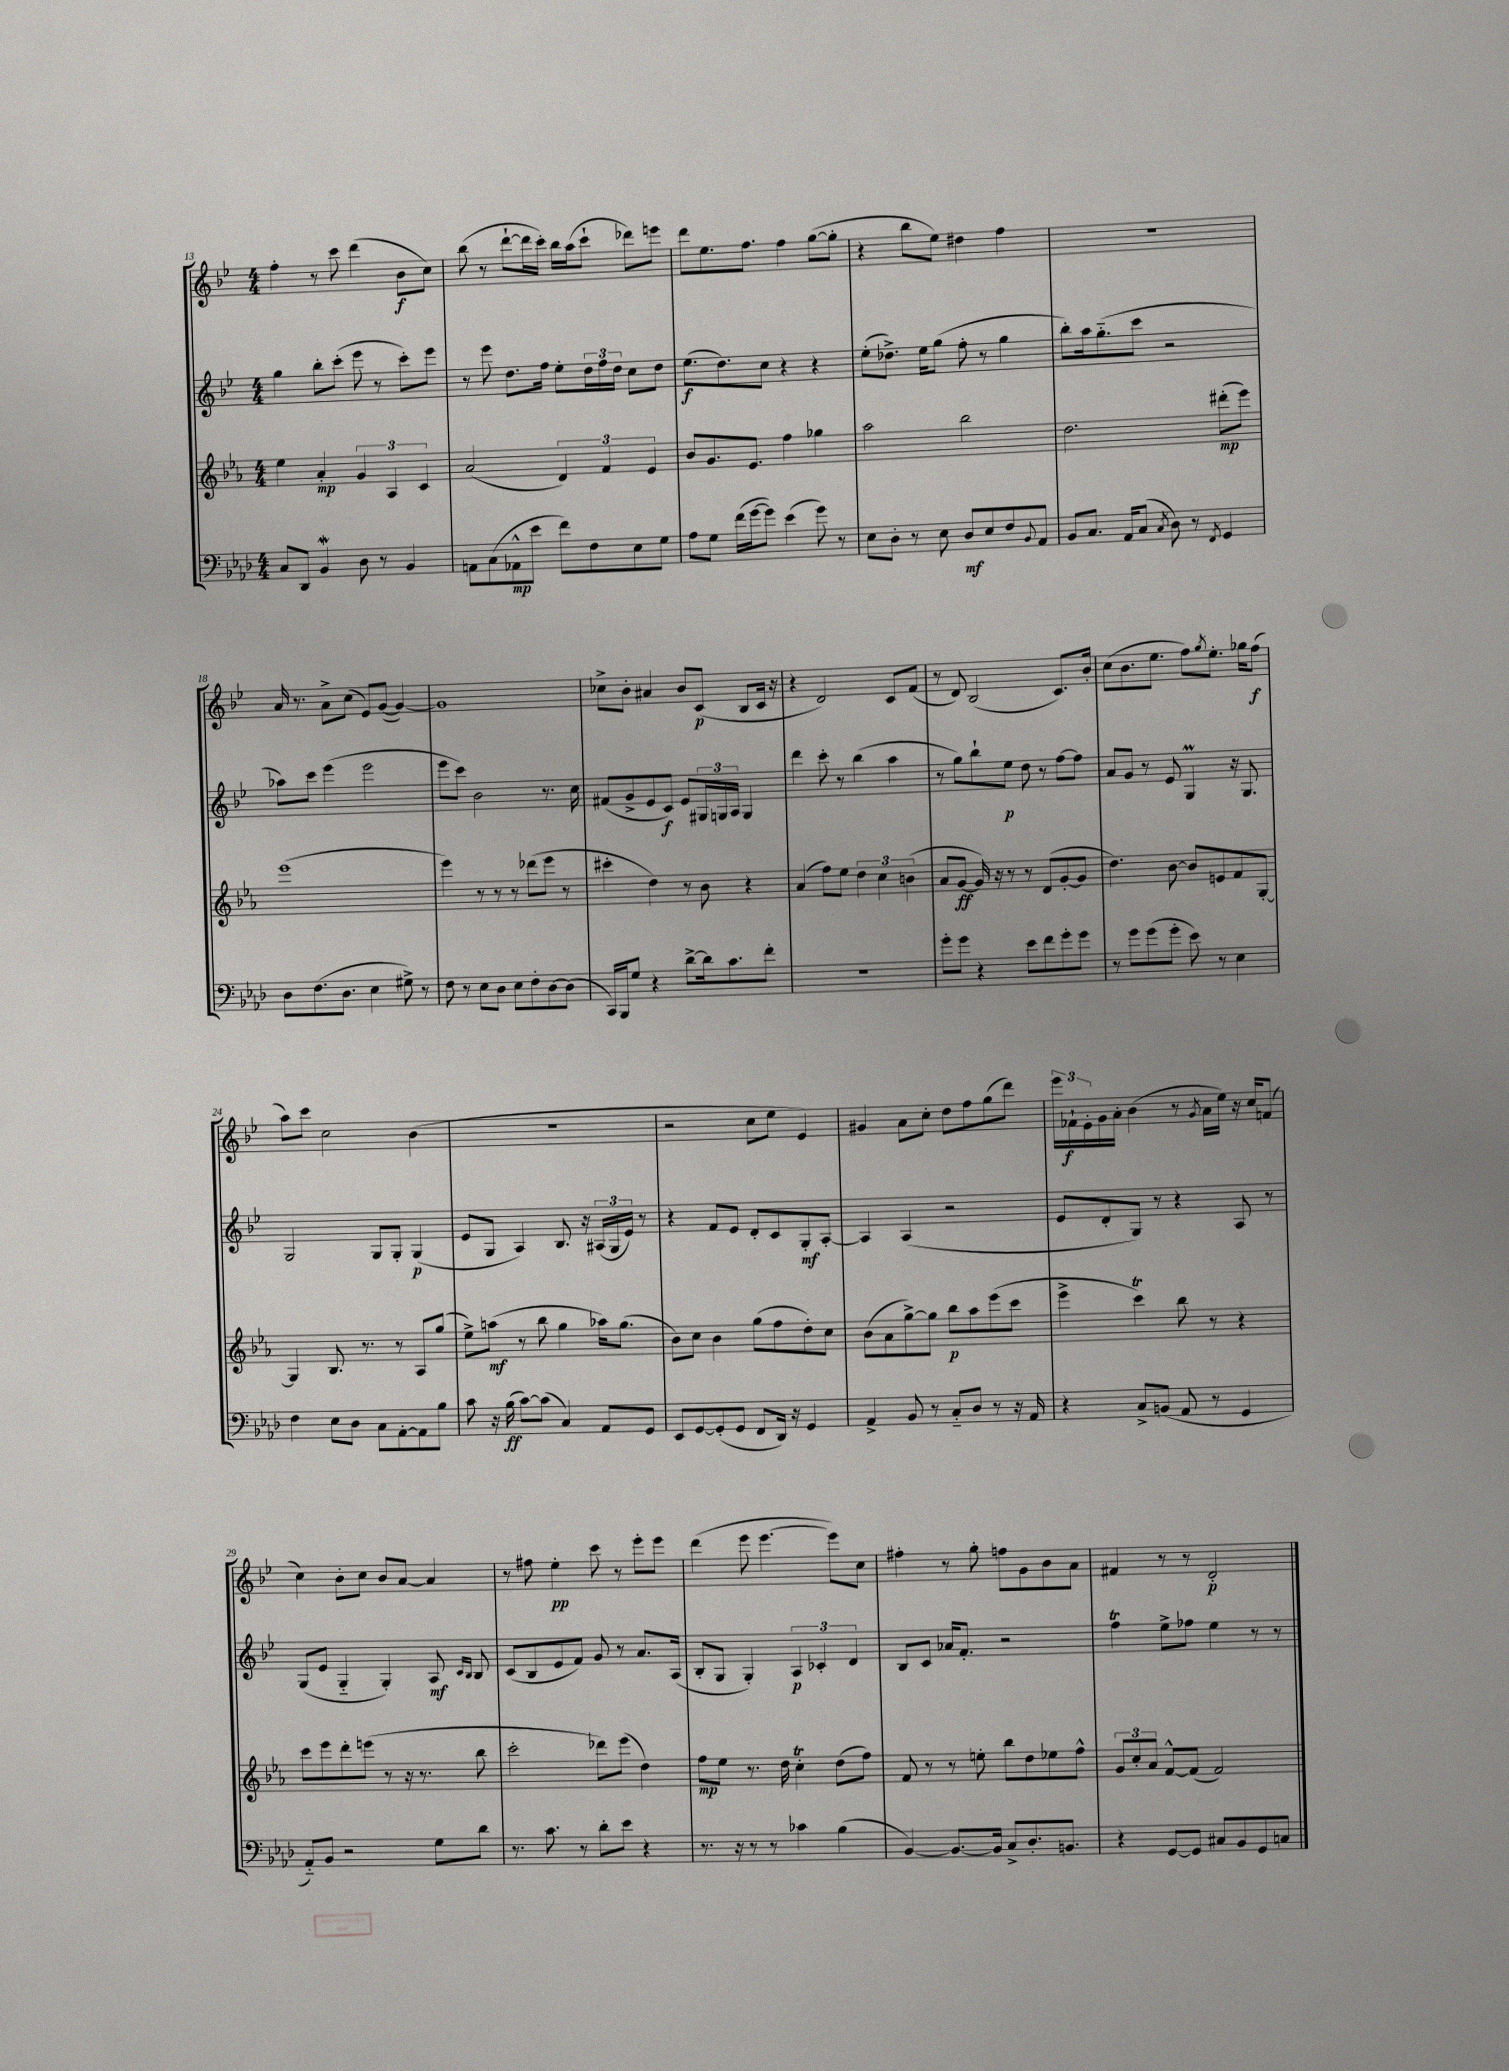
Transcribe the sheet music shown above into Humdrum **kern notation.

**kern	**kern	**kern	**kern
*staff4	*staff3	*staff2	*staff1
*clefF4	*clefG2	*clefG2	*clefG2
*k[b-e-a-d-]	*k[b-e-a-]	*k[b-e-]	*k[b-e-]
*M4/4	*M4/4	*M4/4	*M4/4
8C/L	4ee-\	4gg\	4ff'\
8DD-/J	.	.	.
4BB-/	4a-'/	8bb-'\L	8r
.	.	(8ccc'\J	8ccc\
8D-\	6g/	8eee-\	(4ddd\
8r	.	8r	.
.	6A-/	.	.
4BB-/	.	8ccc'\L)	8b-\L
.	6c/	.	.
.	.	8eee-\J	8cc\J)
=	=	=	=
8AA\L	(2a-/	8r	(8bb-\
(8C\	.	8eee-\	8r
8AA-^^\	.	8.dd\L	[8ddd`\L
8e-\J	.	.	16ddd\]L
.	.	16ff\Jk	16ccc'\JJ)
8f\L)	6d/)	8ee-'\L	16bb-\LL
.	.	.	(16aa\J
8F\	.	24dd\L	8ccc`\J
.	6f/	24ff\	.
.	.	24dd\JJ	.
8E-\	.	8cc\L	8ddd-\L)
.	6e-/	.	.
8G\J	.	8dd\J	8eee\J
=	=	=	=
8A-\L	8b-/L	(8.ee-\L	8ddd\L
8G\J	8.g/	.	8.ee-\
.	.	8.dd\)	.
(16f\LL	.	.	.
[16g\J	8.e-/J	.	8.ff\J
8g\]J)	.	8cc\J	.
(4e-\	4ff\	4r	4ff\
8g\)	4gg-\	4r	([8gg\L
8r	.	.	8gg'\]J
=	=	=	=
8E-\L	2aa-\	(8ee-'\L	4r
8D-'\J	.	8.dd-^\J)	.
8r	.	.	8bb-\L
.	.	16ee-\LK	.
8E-\	.	(8gg\J	8ee-\J)
8D-/L	2bb-\	8ff'\	4dd#\
8E-/	.	8r	.
8F/	.	4gg\	4ff\
8qqBB-/	.	.	.
8AA-/J	.	.	.
=	=	=	=
8BB-/L	2.dd\	8bb-'\L)	1r
8.C/J	.	16aa\k	.
.	.	(8.gg'~\	.
16AA-/LK	.	.	.
(8C/J	.	8ccc\J	.
8qC/	.	.	.
8D-\)	.	2r	.
8r	.	.	.
8qFF/	.	.	.
4GG/	(8ddd#'\L	.	.
.	8eee-\J)	.	.
=	=	=	=
8D-\L	(1eee-	8aa-\L)	16a/
.	.	.	8.r
(8.F\	.	8ccc\J	.
.	.	(4eee-\	8a^\L
8.D-\J	.	.	.
.	.	.	(8cc\J
4E-\	.	2eee-\	8e-/L)
.	.	.	([8g/J
8G#^\)	.	.	4g/_)
8r	.	.	.
=	=	=	=
8F\	4eee-\)	8eee-\L	1g]
8r	.	8ccc\J)	.
8E-\L	8r	2b-\	.
8D-\J	8r	.	.
8E-\L	8r	.	.
8F'\	(8ddd-\L	.	.
[8D-\	8eee-\J	8.r	.
(8D-\]J	8r	.	.
.	.	16cc\	.
=	=	=	=
16CC/LL)	4ccc#'\	(8f#/L	8cc-^\L
16BBB-/J	.	.	.
8G/J	.	8g^/	8b-'\J
4r	4dd\)	8e-/	4a#/
.	.	8c/J)	.
[8d-^\L	8r	8e-/L	8b-/L
16d-\]k	8b-\	24G#/L	(8c/J
.	.	24G/	.
8.c\	.	.	.
.	.	24A/JJ	.
.	4r	4G/	8B-/L
8f'\J	.	.	16c/Jk
.	.	.	16r
=	=	=	=
1r	(4a-/	4ddd\	4r
.	8ff\L)	8ccc'\	2d/)
.	8ee-\J	8r	.
.	6dd\	(4bb-\	.
.	6cc\	.	.
.	.	4aa\	8c/L
.	(6b\	.	.
.	.	.	(8f/J
=	=	=	=
8g'\L	8a-/L	8r	8r
8g\J	[8g/J	8gg\L)	8d/)
4r	16g/])	8bb-`\	(2B-/
.	16r	.	.
.	8r	8ee-\J	.
8e-\L	8r	8dd\	.
8f\	(8d/L	8r	.
8g'\	[8g'/	[8ff\L	8.c/L)
8g\J	8g/]J	8ff\]J	.
.	.	.	16b-'/Jk
=	=	=	=
8r	4.dd\)	8a/L	(8cc\L
8g\L	.	8g/J	8.b-\
(8g\	.	8r	.
.	.	.	8.ee-\J
8g'\J	[8b-\	8e-/	.
8e-\)	8b-/]L	4G/	8ff\L)
.	.	.	8qgg/
8r	8e/	.	8.ee-'\J
4E-\	8f/	16r	.
.	.	8.G/	16gg-\LK
.	[8G'/J	.	(8ff\J
=	=	=	=
4F\	4G/]	2G/	8aa\L)
.	.	.	8ccc\J
8E-\L	8.B-/	.	2cc\
8D-\J	.	.	.
.	8.r	.	.
8C\L	.	8G/L	.
[8AA-'\	8r	8G'/J	.
8AA-\]	8A-/L	(4G/	(4b-\
8B-\J	(8gg/J	.	.
=	=	=	=
8c\	8ee-^\L)	8e-/L	1r
16r	(8aa\J	8G/J	.
(16B-\	.	.	.
[8c\L)	8r	4A/)	.
(8c\]J	8bb-\	.	.
4C/)	4gg\	8.B-/	.
.	.	16r	.
8AA-/L	16aa-\LK)	(24A#/LL	.
.	.	24G/	.
.	(8.gg\J	.	.
.	.	24e-/JJ)	.
8GG/J	.	8r	.
=	=	=	=
8EE-/L	8b-\L)	4r	2r
[8GG/	8cc\J	.	.
(8GG'/]	4b-\	8f/L	.
8GG/J	.	8e-/J	.
8FF/L	(8gg\L	8d'/L	8cc\L
16DD-/Jk)	8ff\	8c/	8ee-\J
16r	.	.	.
4GG/	8dd'\)	8G'/	4e-/)
.	8cc\J	[8A'/J	.
=	=	=	=
4AA-^/	(8b-\L	4A/]	4g#/
.	8a-\	.	.
8BB-/	[8gg^\)	(4A/	8a\L
8r	8gg\]J	.	8cc'\J
8C'~/L	8bb-\L	2r	8dd\L
8D-/J	8aa-\	.	8ff\
8r	(8eee-\	.	(8gg\
16r	8ccc\J	.	8ddd\J)
16AA-/	.	.	.
=	=	=	=
4r	4eee-^\	8e-/L	24eee-\LL
.	.	.	24f-`\
.	.	.	24e-'\
.	.	8d'/	16g\
.	.	.	16a'\JJ
8C^/L	4ccc\)	8G/J)	(4b-\
(8BB/J	.	8r	.
8AA-/	8bb-\	4r	8r
.	.	.	8qg/
8r	8r	.	16a\LL
.	.	.	16ee-\JJ)
4GG/	4r	8A/	16r
.	.	.	16cc/LK
.	.	8r	(8f/J
=	=	=	=
8AA-'~/L)	8ccc\L	(8G/L	4cc\)
8BB-/J	8eee-\	8e-/J	.
2r	8ddd'\	4G'~/	8b-'\L
.	(8eee\J	.	8cc\J
.	8r	4G'/)	8b-/L
.	16r	.	[8a/J
.	8.r	.	.
8G\L	.	8A/	4a/]
.	.	16qqc/LL	.
.	.	16qqB-/JJ	.
8d-\J	8bb-\	8B-/	.
=	=	=	=
8.r	2ccc'\	(8c/L	8r
.	.	8B-/	8ff#\
8.c\	.	.	.
.	.	8e-/	4ee-'\
8r	.	8f/J)	.
8d-'\L	8ddd-\L)	8g/	8ccc\
8e-\J	(8eee-\J	8r	8r
4r	4dd\)	8.a/L	8eee-'\L
.	.	.	8eee-\J
.	.	(16A/Jk	.
=	=	=	=
8.r	8ff\L	8B-'/L	(4ddd\
.	8ee-\J	8G/J	.
16r	.	.	.
8r	8.r	4G'/)	8eee-\
8r	.	.	[4.eee-\
.	16dd\	.	.
4c-\	4cc'\	6A/	.
.	.	6c-'/	.
(4B-\	(8dd\L	.	8eee-\]L)
.	.	6d/	.
.	8ff\J)	.	8cc\J
=	=	=	=
[4BB-/)	8f/	8B-/L	4ff#'\
.	8r	8c/J	.
8.BB-/_L	8r	16a-/LK	8r
.	.	8.f'/J	.
.	8ee'\	.	8gg'\
16BB-/]Jk	.	.	.
8C^/L	8bb-\L	2r	8ff\L
8.D-'/	8dd\	.	8g\
.	8ee-\	.	8b-\
8.BB/J	.	.	.
.	8ff^^\J	.	8a\J
=	=	=	=
4r	12g/L	4ff\	4f#/
.	12cc'/	.	.
.	12a-/J	.	.
[8GG/L	[8f^^/L	8ee-^\L	8r
8GG/]J	(8f/]J	8ff-\J	8r
8C#/L	2f/)	4ee-\	2d'/
8BB-/	.	.	.
8GG/	.	8r	.
8C/J	.	8r	.
==	==	==	==
*-	*-	*-	*-
